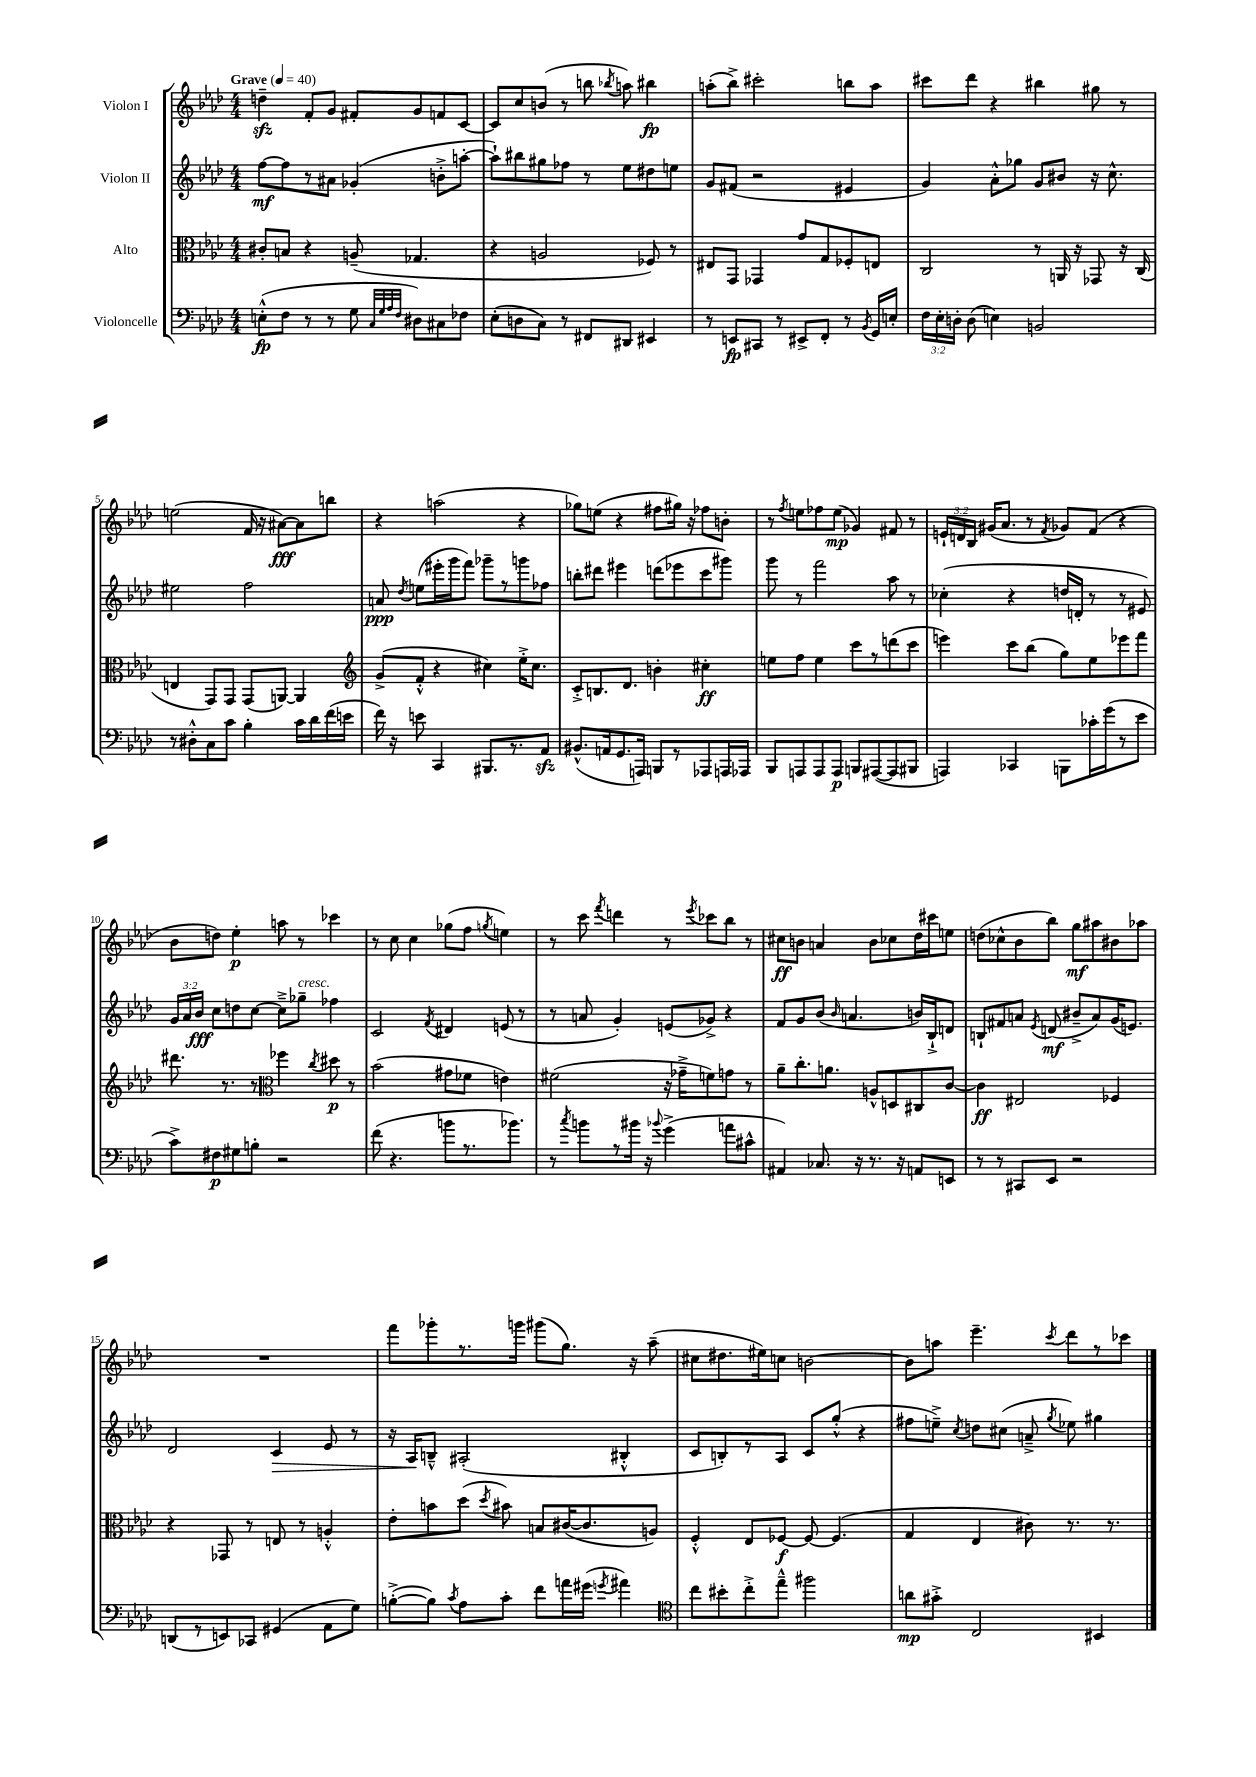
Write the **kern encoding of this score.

**kern	**kern	**kern	**kern
*staff4	*staff3	*staff2	*staff1
*clefF4	*clefC3	*clefG2	*clefG2
*k[b-e-a-d-]	*k[b-e-a-d-]	*k[b-e-a-d-]	*k[b-e-a-d-]
*M4/4	*M4/4	*M4/4	*M4/4
*MM40	*MM40	*MM40	*MM40
(8E'^^	8c#'	[8ff	4dd~
8F	8B	8ff]	.
8r	4r	8r	8f'
8r	.	8a#	8g
8G	(8A~	(4g-'	8f#'
32qqC	.	.	.
32qqG	.	.	.
32qqA-	.	.	.
32qqF	.	.	.
8D#)	4.G-	.	8g
8C#	.	8b'^	8f
8F-	.	[8aa'	[8c
=	=	=	=
(8E-'	4r	8aa`])	8c]
8D	.	8bb#	8cc
8C)	2A	8gg#	(8b
8r	.	8ff-	8r
8FF#	.	8r	8bb
.	.	.	8qbb-
8DD#	.	8ee-	8aa)
4EE#	8F-)	8dd#	4bb#
.	8r	8ee	.
=	=	=	=
8r	8E#	8g	(8aa'
8EE	8GG	(8f#	8bb-^)
8CC#	4GG-	2r	2ccc#'
8r	.	.	.
8EE#^	8g	.	.
8FF'	8G	.	.
8r	8F-'	4e#	8bb
8qBB-	.	.	.
16GG	8E	.	8aa
16E'	.	.	.
=	=	=	=
24F	2C	4g)	8ccc#
24E-'	.	.	.
24D'	.	.	.
(8D	.	.	8ddd-
4E)	.	8a-'^^	4r
.	.	8gg-	.
2BB	8r	8g	4bb#
.	16AA	8b#	.
.	16r	.	.
.	8GG-	16r	8gg#
.	.	8.cc^^	.
.	16r	.	8r
.	(16C	.	.
=	=	=	=
8r	4E	2ee#	(2ee
8D#'^^	.	.	.
8C	8GG)	.	.
8c	8GG	.	.
4B-'	(8GG	2ff	16f
.	.	.	16r
.	[8AA)	.	[8a#)
16c	4AA]	.	8a#]
16d-	.	.	.
(16f	.	.	8bb
16e	.	.	.
=	=	=	=
*	*clefG2	*	*
16f)	(8g^	8a	4r
16r	.	.	.
.	.	8qdd-	.
8e	8f'^^	(8ee	.
4CC	4r	16eee#'	(2aa
.	.	16ggg	.
.	.	8fff)	.
8.BBB#	4cc#)	8ggg-~	.
.	.	8r	.
8.r	.	.	.
.	16ee-'^	8ggg	4r
.	8.cc#	.	.
8AA-	.	8ff-	.
=	=	=	=
(8.BB#^^	8c'^	8bb'	8gg-)
.	8.B	8ddd#	(8ee
16AA	.	.	.
8.GG	.	4eee#	4r
.	8.d-	.	.
16AAA)	.	.	.
8BBB	4b'	(8ddd	8ff#
8r	.	8eee-	16gg#)
.	.	.	16r
8AAA-	4cc#'	8ccc	8ff-
16AAA	.	8ggg#)	8b'
16AAA-	.	.	.
=	=	=	=
8BBB-	8ee	8ggg	8r
.	.	.	8qff
8AAA	8ff	8r	8ee
8AAA	4ee	2fff	8ff-
8AAA	.	.	(8ee
8BBB	8ccc	.	4g-)
([8AAA#	8r	.	.
8AAA#]	(8ddd	8aa-	8f#
8BBB#	8ccc	8r	8r
=	=	=	=
4AAA)	4eee)	(4cc-'	24e`
.	.	.	24d
.	.	.	24B-
.	.	.	(16g#
.	.	.	8.a-
4CC-	8ccc	4r	.
.	(8bb-	.	8r
.	.	.	8qf
8BBB	8gg)	16dd	8g-)
.	.	16d'	.
16c-'	8ee-	8r	(8f
(16g	.	.	.
8r	8eee-	8r	4r
8e-	8fff	8e#)	.
=	=	=	=
8c^)	8.ddd#	24g	8b-
.	.	24a-	.
.	.	24b-	.
8F#	.	8cc	8dd)
.	8.r	.	.
8G#	.	8dd	4ee-'
8B'	8r	[8cc	.
*	*clefC3	*	*
2r	4ff-	8cc~^]	8aa
.	.	8gg-~	8r
.	8qcc	.	.
.	8dd#	4ff-	4ccc-
.	8r	.	.
=	=	=	=
(8f	(2b-	2c	8r
4.r	.	.	8cc
.	.	.	4cc
.	.	8qf	.
8b	8g#	4d#	(8gg-
8.r	8f-	.	8ff
.	.	.	8qgg
.	4e)	(8e	4ee)
8.b-)	.	.	.
.	.	8r	.
=	=	=	=
8r	(2f#	8r	8r
8qcc	.	.	.
8b	.	8a	8ccc
.	.	.	8qfff
8r	.	4g')	4ddd
16b#	.	.	.
16r	.	.	.
8qqb-	.	.	.
(4g^	16r	(8e	8r
.	16g-~^	.	.
.	.	.	8qeee-
.	8f)	8g-^)	8ccc-
8a	8g	4r	8bb-
8c#^^	8r	.	8r
=	=	=	=
4AA#)	8a-~	8f	8cc#
.	8.cc'	8g	8b
8.C-	.	(8b-	4a
.	8.a	.	.
.	.	16qqb-	.
.	.	4.a	.
16r	.	.	.
8.r	8A^^	.	8b
.	8D	.	8cc-
16r	.	.	.
8AA	8C#	16b)	16dd-
.	.	16B-`^	16ccc#
8EE	[8c	8d	8ee
=	=	=	=
8r	4c]	8B`	(8dd
8r	.	8f#	8cc-^^
8CC#	2E#	8a	8b-
.	.	8qe-	.
8EE-	.	(8d	8bb-)
2r	.	8b#~^	8gg
.	.	8a)	8aa#
.	4F-	(16g	8b#
.	.	8.e)	.
.	.	.	8aa-
=	=	=	=
(8DD	4r	2d-	1r
8r	.	.	.
8EE)	8GG-	.	.
8CC-	8r	.	.
(4GG#	8E	4c	.
.	8r	.	.
8AA-	4A'^^	8e-	.
8G)	.	8r	.
=	=	=	=
([8B'^	8e-'	16r	8fff
.	.	16A-	.
8B])	8b	8B~^^	8ggg-'
8qc	.	.	.
8A-	(8dd-	(2A#'	8.r
.	8qdd-	.	.
8c'	8b#)	.	.
.	.	.	16ggg
8f	8B	.	(8ggg#
16a	([16c#	.	8.gg)
(16g#	8.c#]	.	.
8qg	.	.	.
4a#)	.	4B#'^^	.
.	.	.	16r
.	8A)	.	(8aa-~
=	=	=	=
*clefC4	*	*	*
8cc	4F'^^	8c	8cc#
8b#'	.	8B')	8.dd#
8cc'^	8E-	8r	.
.	.	.	16ee#)
8ee-~^^	[8F-	8A-	8cc
2ff#	8F-_	8c	[2b
.	(4.F-]	(8gg'^^	.
.	.	4r	.
=	=	=	=
8a	4G	8ff#	8b]
8g#'^	.	8ee~^)	8aa
.	.	8qcc	.
2C	4E-	8dd	4.eee-~
.	.	(8cc#	.
.	8c#)	8a~^	.
.	.	8qgg	8qccc
.	8.r	8ee-)	8ddd-
4BB#	.	4gg#	8r
.	8.r	.	.
.	.	.	8ccc-
==	==	==	==
*-	*-	*-	*-
